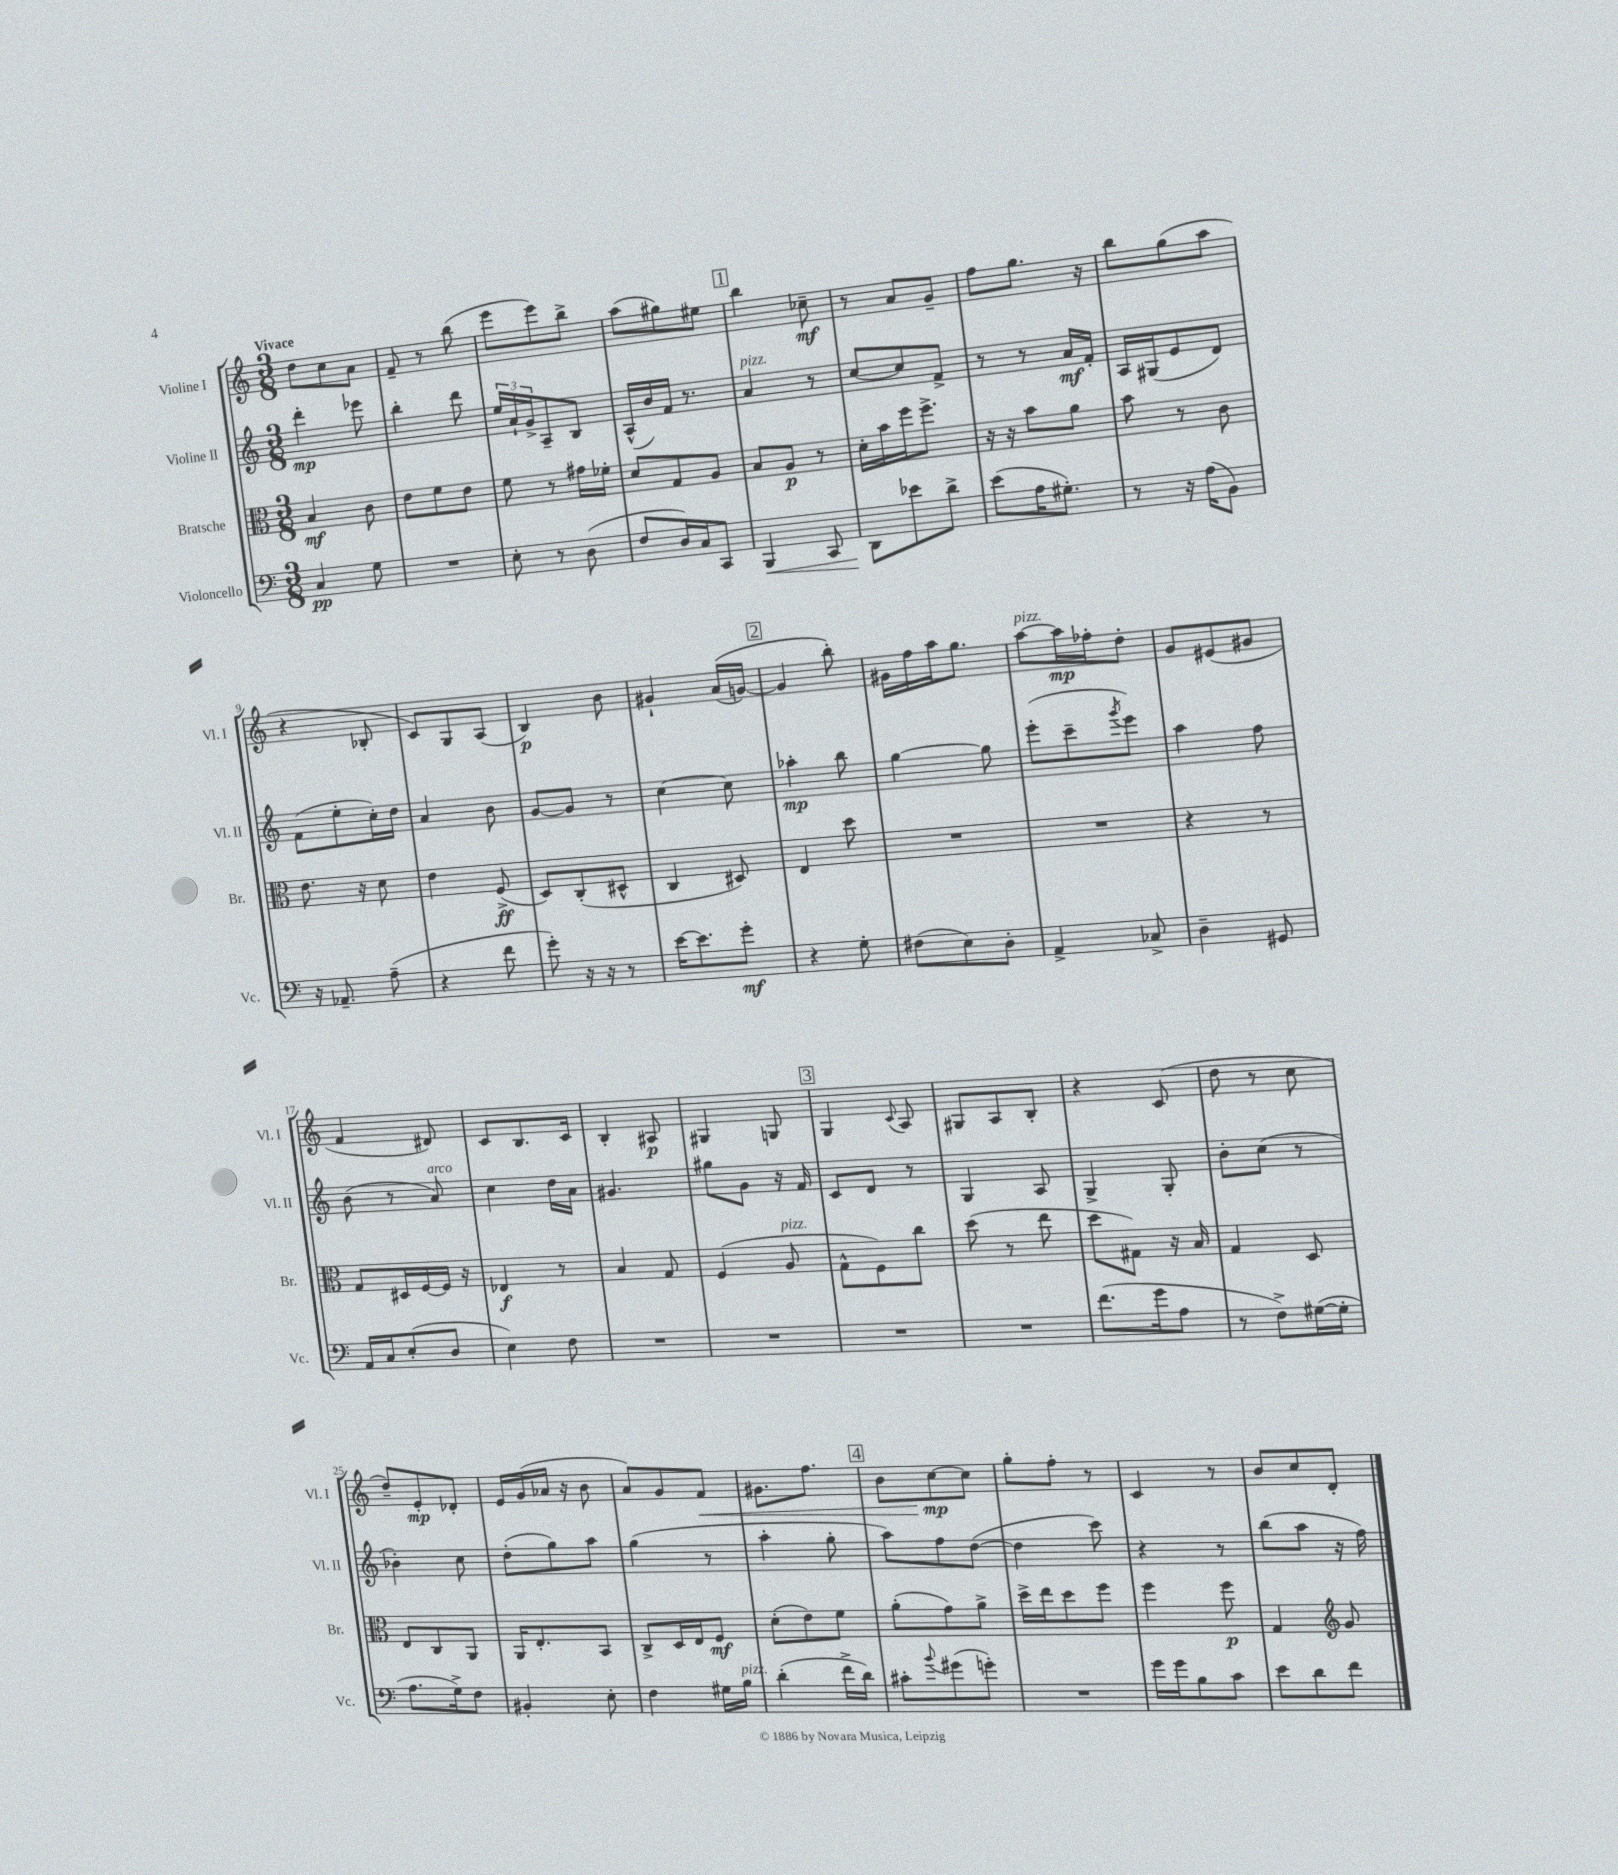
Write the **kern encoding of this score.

**kern	**kern	**kern	**kern
*staff4	*staff3	*staff2	*staff1
*clefF4	*clefC3	*clefG2	*clefG2
*k[]	*k[]	*k[]	*k[]
*M3/8	*M3/8	*M3/8	*M3/8
4C	4B	4ddd'	8dd
.	.	.	8cc
8G	8c	8eee-	8a
=	=	=	=
4.r	8e	4bb'	8f~
.	8f	.	8r
.	8e	8ddd	(8bb
=	=	=	=
8E'	8f	24ee	8eee
.	.	24a`	.
.	.	24g^	.
8r	8r	8A~	8eee)
(8D	16g#	8B	8bb^
.	16f-'	.	.
=	=	=	=
8F	8d	(16A^^	(8aa
.	.	16b)	.
16D)	8G	16f	8gg#)
16C	.	8.r	.
8CC	8A	.	8ee#
=	=	=	=
4BBB	8B	4a	4bb
.	8A	.	.
8CC	8r	8r	8cc-~
=	=	=	=
8DD	16d'	[8cc	8r
.	16b	.	.
8e-	16ff	8cc]	8a
.	8.ff^	.	.
8d^	.	8f^	8g~
=	=	=	=
(8e	16r	8r	8ff
.	16r	.	.
16A	8b	8r	8.gg
8.G#')	.	.	.
.	8a	16a	.
.	.	16f'	16r
=	=	=	=
8r	8b	16A	8bb
.	.	(16G#	.
16r	8r	8e	(8gg
(16A	.	.	.
8BB)	8c	8d)	8aa
=	=	=	=
16r	8.e	(8f	4r
8.AA-~	.	.	.
.	.	8ee'	.
.	16r	.	.
(8A~	8d	16cc')	8B-'
.	.	16dd	.
=	=	=	=
4r	4e	4a	8c)
.	.	.	8G
8f	(8F^	8b	(8A
=	=	=	=
8g')	8D)	[8g	4B)
16r	(8C'	8g]	.
16r	.	.	.
8r	8D#^^	8r	8b
=	=	=	=
[16e	4C	[4cc	4g#`
8.e]	.	.	.
8g'	8D#)	8cc]	&((16a
.	.	.	[16g)
=	=	=	=
4r	4E	4aa-'	4g]
8G'	8dd	8bb	8bb'&)
=	=	=	=
(8F#	4.r	[4gg	16g#
.	.	.	16ff
8E)	.	.	16aa
.	.	.	8.gg
8D'	.	8gg]	.
=	=	=	=
4AA^	4.r	(8eee'	[8aa
.	.	8ccc~	16aa]
.	.	.	16ff-'
.	.	8qggg	.
8C-^	.	8eee)	8dd'
=	=	=	=
4D~	4r	4aa	8g
.	.	.	(8e#
8GG#	8r	8ff	8g#
=	=	=	=
16AA	8G	(8b	4f
16C	.	.	.
(8E'	16D#	8r	.
.	[16F	.	.
8D	16F]	8a)	8d#)
.	16r	.	.
=	=	=	=
4E)	4E-	4cc	8c
.	.	.	8.B
8F	8r	16dd	.
.	.	16a	16c
=	=	=	=
4.r	4B	4.g#	4B'
.	8G	.	8A#
=	=	=	=
4.r	(4F	8gg#	4G#
.	.	8g	.
.	8A	16r	8G
.	.	16f	.
=	=	=	=
4.r	8G^^	8c	4G
.	8F)	8d	.
.	.	.	8qqc
.	8cc	8r	8A
=	=	=	=
4.r	(8dd	4G	8G#
.	8r	.	8A
.	8ee	8A	8B'
=	=	=	=
(8.f	8dd	4G^	4r
.	8G#)	.	.
16g	.	.	.
8A	16r	8G'	(8c
.	16B	.	.
=	=	=	=
8r	4G	8b'	8dd
8F^)	.	(8cc	8r
([16G#	8D	8r	8cc
16G#']	.	.	.
=	=	=	=
8.A	8E	4b-')	8dd~)
.	8C	.	8e'
16G^)	.	.	.
8F	8AA	8cc	8d-'
=	=	=	=
4BB#'	16AA	(8dd'	16e
.	8.E'	.	(16g
.	.	8gg)	16a-
.	.	.	16r
8E'	8BB	8aa	8b
=	=	=	=
4F	8C^	(4gg	8a)
.	16D	.	8g
.	16E	.	.
16G#	8F	8r	8f
16B	.	.	.
=	=	=	=
(4d'	(8d'	4aa'	8.g#
.	8e)	.	.
.	.	.	8.ff
16f^	8f	8gg'	.
16d)	.	.	.
=	=	=	=
8c#'	(8a'	8aa)	8b
8qqb	.	.	.
(8g#	8g)	8ff	[8cc
8g')	8a^	([8dd	8cc]
=	=	=	=
4.r	16dd^	4dd]	8gg'
.	16ee	.	.
.	8dd	.	8ff'
.	8ff	8ccc)	8r
=	=	=	=
16g	4ff	4r	4c
16g	.	.	.
8B	.	.	.
8c	8ff	8r	8r
=	=	=	=
8e	4G	(8bb	8b
8d	.	8aa	8cc
*	*clefG2	*	*
8f	8g	16r	8d'
.	.	16ff)	.
==	==	==	==
*-	*-	*-	*-
